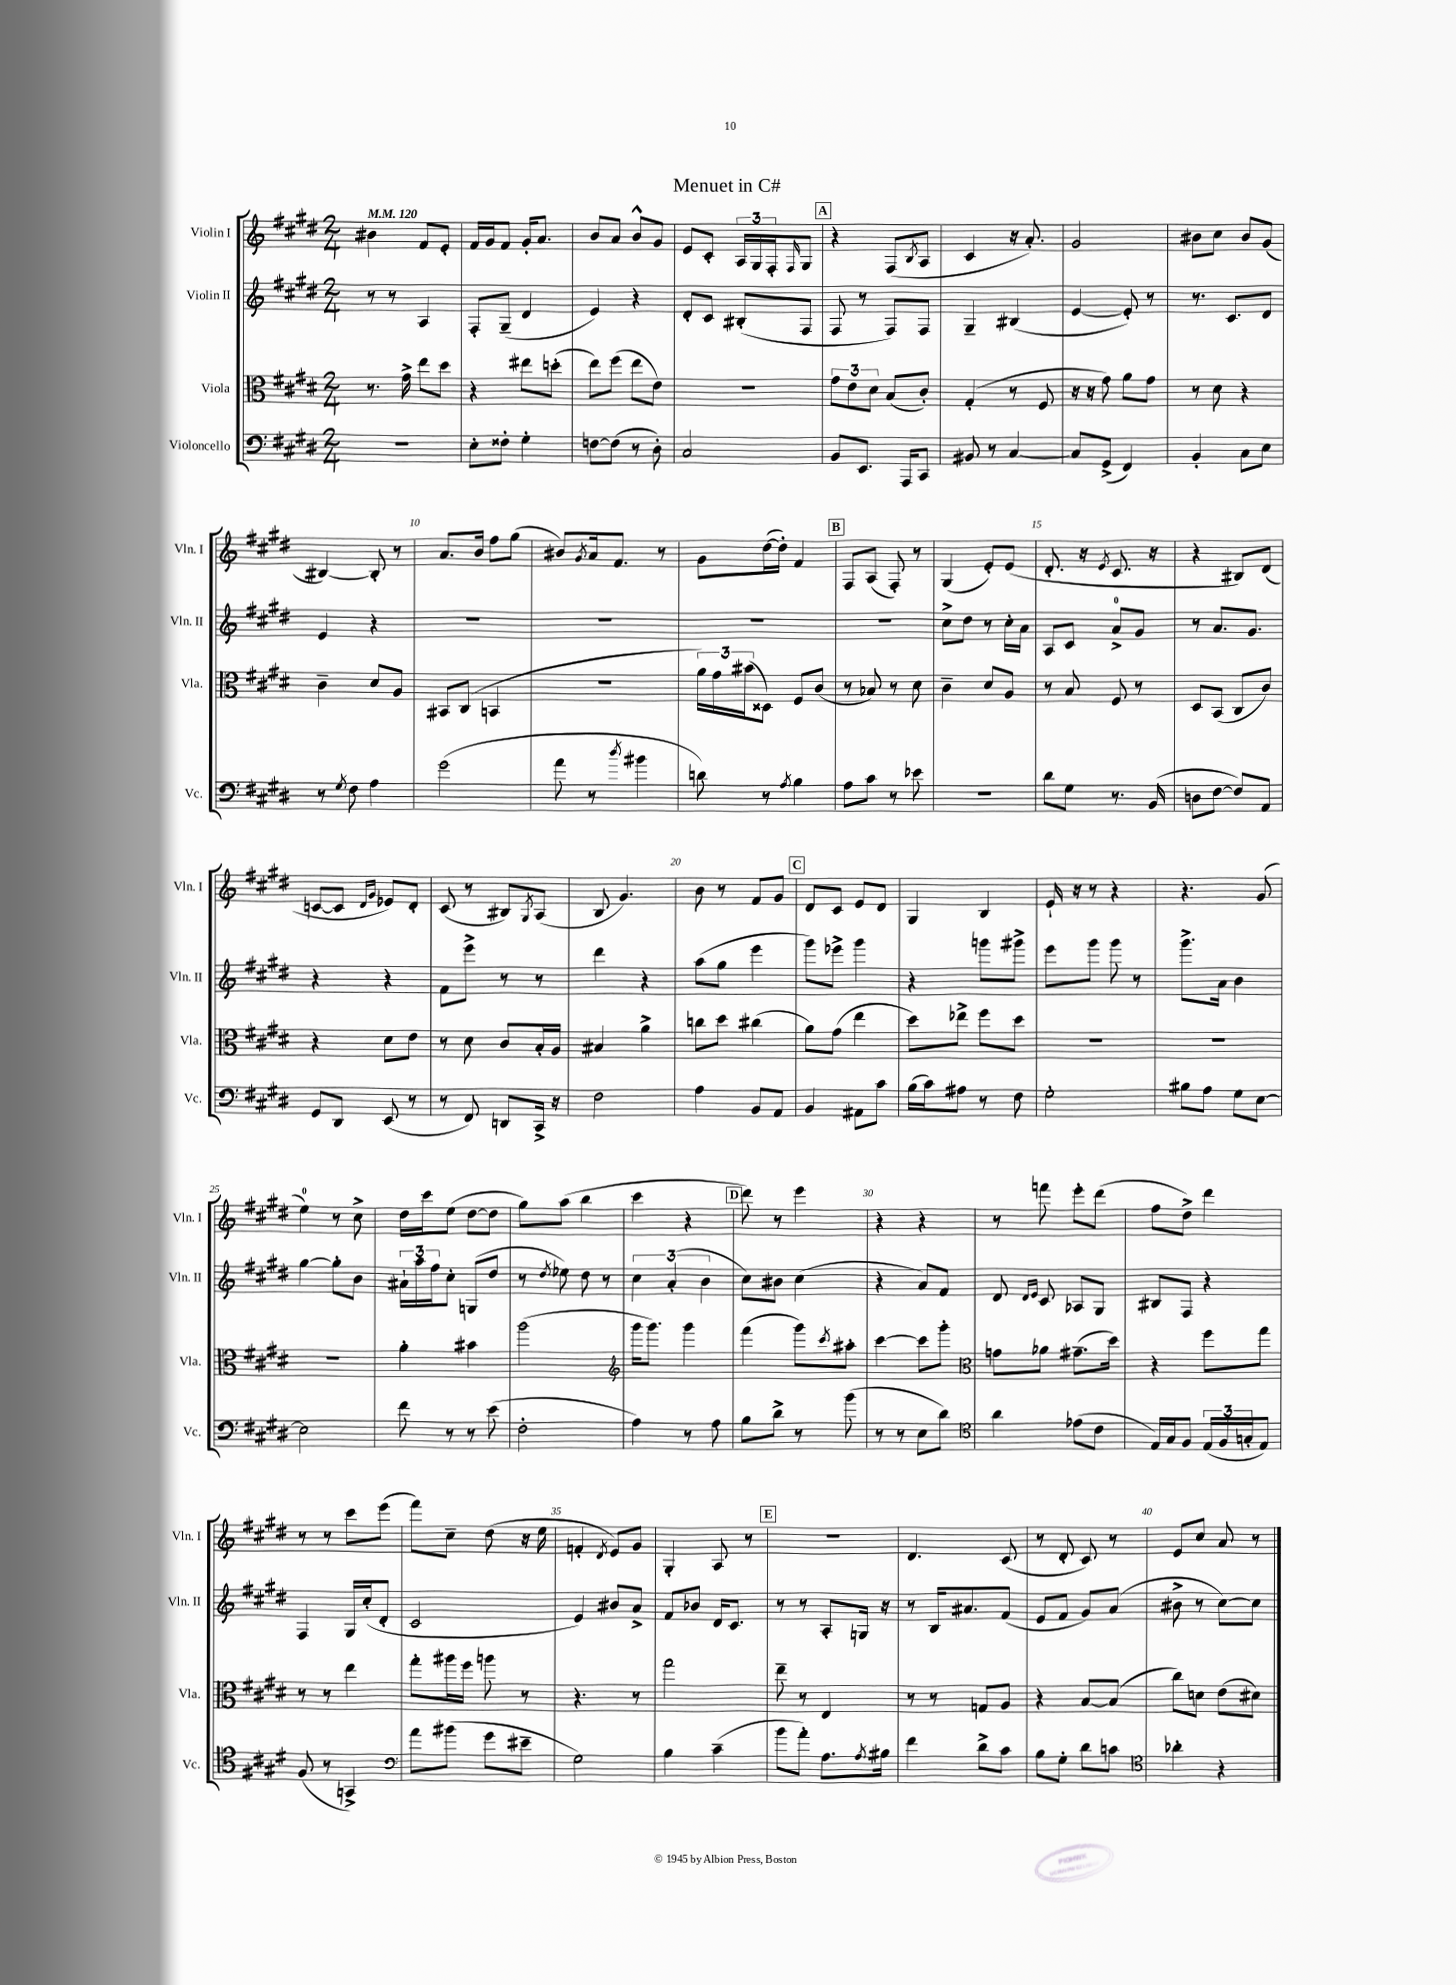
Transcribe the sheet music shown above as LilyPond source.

\header { title = "Menuet in C#" }
<<
\new StaffGroup <<
\new Staff = "s0" \with { instrumentName = "Violin I" shortInstrumentName = "Vln. I" } {
    \clef treble \key e \major \numericTimeSignature \time 2/4 \tempo 4 = 120
    bis'4 fis'8 e'8-. |
    fis'16 gis'16 fis'8 gis'16-. a'8. |
    b'8 a'8 b'8-^ gis'8 |
    e'8 cis'8-. \tuplet 3/2 { a16 gis16 fis16-. } \grace { fis16 } gis8 |
    \mark \markup { \box "A" } r4 fis8( \acciaccatura { b8 } a8 |
    cis'4 r16 a'8.-.) |
    gis'2 |
    bis'8 cis''8 bis'8 gis'8( |
    bis4~) bis8-. r8 |
    a'8. b'16 fis''8 gis''8( |
    bis'8) \acciaccatura { gis'8 } a'16 fis'8. r8 |
    gis'8 dis''16~( dis''16-.) fis'4 |
    \mark \markup { \box "B" } fis8 a8( fis8-.) r8 |
    gis4( e'8-.) e'8( |
    dis'8.-. r16 \acciaccatura { e'8 } cis'8. r16 |
    r4 bis8) dis'8( |
    c'8~ c'8 \grace { dis'16 gis'16 } ees'8) dis'8-. |
    cis'8( r8 bis8) \acciaccatura { gis8 } a8( |
    b8 gis'4.) |
    b'8 r8 fis'8 gis'8 |
    \mark \markup { \box "C" } dis'8 cis'8 e'8 dis'8 |
    gis4 b4 |
    e'16-! r16 r8 r4 |
    r4. gis'8( |
    e''4-0) r8 cis''8-> |
    dis''16 cis'''16 e''8( dis''8~ dis''8 |
    gis''8) a''8( b''4 |
    cis'''4 r4 |
    \mark \markup { \box "D" } dis'''8) r8 e'''4 |
    r4 r4 |
    r8 f'''8 e'''8-. dis'''8( |
    fis''8 dis''8->) dis'''4 |
    r8 r8 cis'''8 e'''8( |
    fis'''8) cis''8-- dis''8( r16 e''16 |
    f'4-. \acciaccatura { dis'8 } e'8) gis'8 |
    gis4-. a8 r8 |
    \mark \markup { \box "E" } R2 |
    dis'4. cis'8( |
    r8 dis'8-. cis'8) r8 |
    e'8 cis''8 a'8 r8 \bar "|." |
}
\new Staff = "s1" \with { instrumentName = "Violin II" shortInstrumentName = "Vln. II" } {
    \clef treble \key e \major \numericTimeSignature \time 2/4
    r8 r8 a4 |
    fis8-. gis8--( dis'4 |
    e'4) r4 |
    dis'8-. cis'8 bis8-.( fis8 |
    \mark \markup { \box "A" } fis8 r8 fis8) fis8 |
    gis4-- bis4( |
    e'4~ e'8-.) r8 |
    r8. cis'8. dis'8 |
    e'4 r4 |
    R2 |
    R2 |
    R2 |
    \mark \markup { \box "B" } R2 |
    cis''8-> dis''8 r8 cis''16-. a'16 |
    a8 cis'8 a'8-0-> gis'8 |
    r8 a'8. gis'8. |
    r4 r4 |
    fis'8 e'''8-> r8 r8 |
    dis'''4 r4 |
    a''8( gis''8 e'''4 |
    \mark \markup { \box "C" } gis'''8) ees'''8-> gis'''4 |
    r4 g'''8 gis'''8-> |
    e'''8 gis'''8 gis'''8 r8 |
    gis'''8.-> a'16 b'4 |
    gis''4~ gis''8-. b'8 |
    \tuplet 3/2 { ais'16-! a''16 fis''16 } cis''8-. g8( dis''8 |
    r8 \acciaccatura { dis''8 } ees''8) dis''8 r8 |
    \tuplet 3/2 { cis''4 a'4-.( b'4 } |
    \mark \markup { \box "D" } cis''8) bis'8 cis''4( |
    r4 a'8) fis'8 |
    dis'8 \grace { dis'16 e'16 } cis'8 aes8 gis8 |
    bis8 fis8 r4 |
    fis4 gis16 cis''16-.( dis'8-. |
    cis'2 |
    e'4) bis'8 a'8-> |
    fis'8 bes'8 dis'16 cis'8. |
    \mark \markup { \box "E" } r8 r8 a8-. g16 r16 |
    r8 b16 ais'8. fis'8( |
    e'8 fis'8 gis'8) a'8( |
    bis'8-> r8 cis''8~) cis''8 \bar "|." |
}
\new Staff = "s2" \with { instrumentName = "Viola" shortInstrumentName = "Vla." } {
    \clef alto \key e \major \numericTimeSignature \time 2/4
    r8. gis'16-> e''8 dis''8 |
    r4 eis''8 d''8-.( |
    e''8) fis''8( e''8 e'8) |
    R2 |
    \mark \markup { \box "A" } \tuplet 3/2 { gis'8 e'8 dis'8 } b8( cis'8-.) |
    gis4-.( r8 fis8 |
    r16 r16 gis'8) a'8 gis'8 |
    r8 dis'8 r4 |
    cis'4-- dis'8 a8 |
    bis,8 cis8( b,4 |
    R2 |
    \tuplet 3/2 { a'16) gis'16 bis'16( } disis8) fis8 cis'8( |
    \mark \markup { \box "B" } r8 bes8) r8 dis'8 |
    cis'4-- dis'8 a8 |
    r8 b8 fis8 r8 |
    dis8 b,8( cis8 cis'8) |
    r4 dis'8 e'8 |
    r8 dis'8 cis'8 b16-. a16 |
    bis4 a'4-> |
    c''8 dis''8 cis''4( |
    \mark \markup { \box "C" } a'8) gis'8( e''4 |
    dis''8) ees''8-> fis''8 dis''8 |
    R2 |
    R2 |
    R2 |
    a'4-. bis'4 |
    a''2( |
    \clef treble gis'''16 gis'''8.) gis'''4 |
    \mark \markup { \box "D" } fis'''4( gis'''8) \acciaccatura { cis'''8 } ais''8-. |
    cis'''4~ cis'''8 gis'''8-. |
    \clef alto g'8 aes'8 gis'8.--( dis''16) |
    r4 fis''8 gis''8 |
    r8 r8 e''4 |
    gis''8-. ais''16 fis''16 a''8 r8 |
    r4. r8 |
    gis''2 |
    \mark \markup { \box "E" } e''8-- r8 e4 |
    r8 r8 g8 a8 |
    r4 b8~ b8( |
    cis''8) d'8 e'8( dis'8) \bar "|." |
}
\new Staff = "s3" \with { instrumentName = "Violoncello" shortInstrumentName = "Vc." } {
    \clef bass \key e \major \numericTimeSignature \time 2/4
    R2 |
    e8-. fisis8-. gis4-. |
    f8~ f8( r8 dis8-.) |
    cis2 |
    \mark \markup { \box "A" } b,8 e,8. a,,16 cis,8 |
    bis,8 r8 cis4~ |
    cis8 gis,8->( fis,4) |
    b,4-. cis8 e8 |
    r8 \acciaccatura { gis8 } fis8 a4 |
    gis'2( |
    a'8 r8 \acciaccatura { dis''8 } bis'4 |
    d'8) r8 \acciaccatura { a8 } b4 |
    \mark \markup { \box "B" } a8 cis'8 r8 ees'8 |
    r2 |
    dis'8 gis8 r8. b,16( |
    d8 fis8~ fis8) a,8 |
    gis,8 dis,8 e,8( r8 |
    r8 fis,8) d,8 cis,16-> r16 |
    fis2 |
    a4 b,8 a,8 |
    \mark \markup { \box "C" } b,4 ais,8 cis'8 |
    b16( cis'16) ais8 r8 fis8 |
    gis2-. |
    bis8 a8 gis8 e8~ |
    e2 |
    fis'8 r8 r8 e'8( |
    fis2-. |
    a4) r8 a8 |
    \mark \markup { \box "D" } b8 dis'8-> r8 b'8( |
    r8 r8 e8 dis'8) |
    \clef tenor a'4 ees'8( cis'8 |
    e16) gis16 fis8 \tuplet 3/2 { e16( fis16 g16-. } e8) |
    fis8( r8 g,4->) |
    \clef bass a'8 bis'8( gis'8 eis'8-- |
    gis2) |
    b4 cis'4--( |
    \mark \markup { \box "E" } b'8 a'8-.) a8. \acciaccatura { a8 } bis16 |
    fis'4 dis'8-> cis'8 |
    b8 gis8-. dis'8 c'8 |
    \clef tenor aes'4-. r4 \bar "|." |
}
>>
>>
\layout { \context { \Score \override BarNumber.break-visibility = ##(#f #t #t) barNumberVisibility = #(every-nth-bar-number-visible 5) } }
